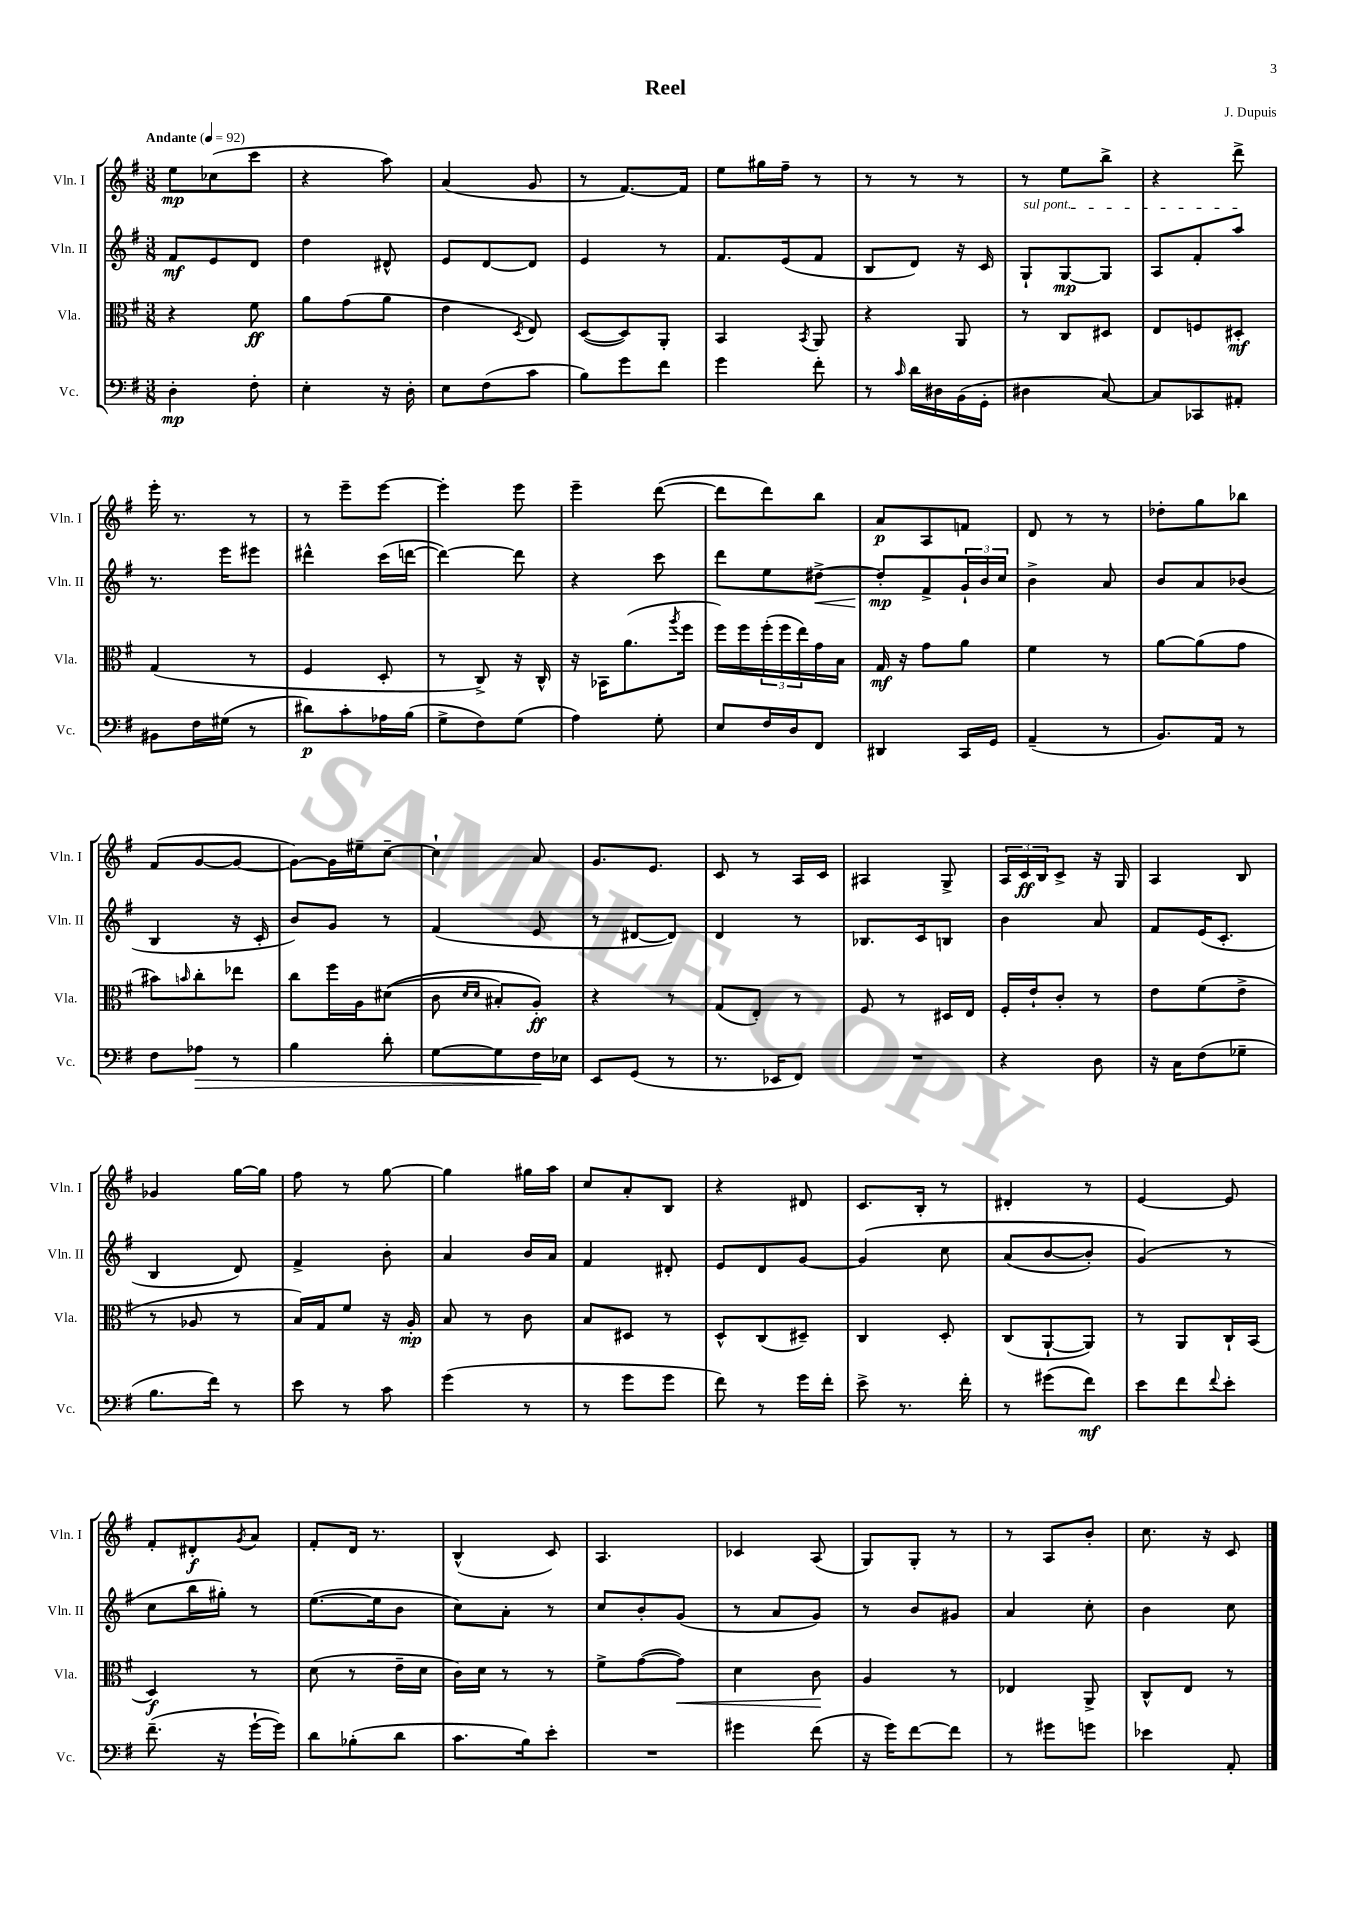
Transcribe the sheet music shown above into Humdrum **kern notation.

**kern	**kern	**kern	**kern
*staff4	*staff3	*staff2	*staff1
*clefF4	*clefC3	*clefG2	*clefG2
*k[f#]	*k[f#]	*k[f#]	*k[f#]
*M3/8	*M3/8	*M3/8	*M3/8
*MM92	*MM92	*MM92	*MM92
4D'	4r	8f#	8ee
.	.	8e	(8cc-
8F#'	8f#	8d	8ccc
=	=	=	=
4E'	8a	4dd	4r
.	(8g	.	.
16r	8a	8d#^^	8aa)
16D'	.	.	.
=	=	=	=
8E	4e	8e	(4a
(8F#	.	[8d	.
.	8qD	.	.
8c	8E)	8d]	8g
=	=	=	=
8B)	([8D	4e	8r
8g	8D])	.	[8.f#)
8f#	8AA'	8r	.
.	.	.	16f#]
=	=	=	=
4g	4BB	8.f#	8ee
.	.	.	16gg#
.	.	(16e	16ff#~
.	8qBB	.	.
8f#'	8AA	8f#	8r
=	=	=	=
8r	4r	8B	8r
16qqc	.	.	.
16d	.	8d)	8r
16D#	.	.	.
(16BB	8AA	16r	8r
16GG'	.	16c	.
=	=	=	=
4D#	8r	8G`	8r
.	8C	[8G	8ee
[8C)	8D#	8G]	8bb^
=	=	=	=
8C]	8E	8A	4r
8CC-	8F	8f#'	.
8AA#'	8D#'	8aa	8ddd^
=	=	=	=
8BB#	(4G	8.r	16eee'
.	.	.	8.r
16F#	.	.	.
(16G#	.	16eee	.
8r	8r	8eee#	8r
=	=	=	=
8d#)	4F#	4ddd#^^	8r
8c'	.	.	8eee~
16A-	8D'	(16ccc	[8eee
(16B	.	[16ddd	.
=	=	=	=
8G^	8r	4ddd_)	4eee']
8F#)	8C^)	.	.
(8G	16r	8ddd]	8eee
.	16C^^	.	.
=	=	=	=
4A)	16r	4r	4eee~
.	16BB-	.	.
.	(8.a	.	.
8G'	.	8ccc	([8ddd
.	8qaa	.	.
.	16ff#	.	.
=	=	=	=
8E	16ff#)	8ddd	8ddd]
.	16ff#	.	.
16F#	(24ff#'	8ee	8ddd)
.	24ff#	.	.
16D	.	.	.
.	24ee)	.	.
8FF#	16g	[8dd#^	8bb
.	16B	.	.
=	=	=	=
4DD#	16G	8dd#']	8a
.	16r	.	.
.	8g	8f#^	8A
16CC	8a	24g`	8f
.	.	24b	.
16GG	.	.	.
.	.	24cc	.
=	=	=	=
(4AA~	4f#	4b^	8d
.	.	.	8r
8r	8r	8a	8r
=	=	=	=
8.BB)	[8a	8b	8dd-'
.	(8a]	8a	8gg
16AA	.	.	.
8r	8g	(8b-	8bb-
=	=	=	=
8F#	8b#)	4B	(8f#
.	16qqb	.	.
8A-	8cc'	.	[8g
8r	8ee-	16r	8g_
.	.	16c'	.
=	=	=	=
4B	8cc	8b)	8g_)
.	16ff#	8g	16g]
.	16A	.	16ee#~
8d'	&((8d#	8r	[8cc~
=	=	=	=
[8G	8c	(4f#	4cc`]
.	16qqd	.	.
.	16qqd	.	.
8G]	8B#')	.	.
16F#	8A'&)	8e	8a
16E-	.	.	.
=	=	=	=
8EE	4r	8r	8.g
(8GG	.	[8d#	.
.	.	.	8.e
8r	8r	8d#])	.
=	=	=	=
8.r	(8G	4d	8c
.	8E')	.	8r
16EE-	.	.	.
8FF#)	8r	8r	16A
.	.	.	16c
=	=	=	=
4.r	8F#	8.B-	4A#
.	8r	.	.
.	.	16c	.
.	16D#	8B	8G^
.	16E	.	.
=	=	=	=
4r	16F#'	4b	24A
.	.	.	24c
.	16e`	.	.
.	.	.	24B
.	8c'	.	8c^
8D	8r	8a	16r
.	.	.	16G
=	=	=	=
16r	8e	8f#	4A
16C	.	.	.
(8F#	(8f#	(16e	.
.	.	8.c'	.
8G-~	8e^	.	8B
=	=	=	=
8.B	8r	4B	4g-
.	8A-	.	.
16f#)	.	.	.
8r	8r	8d)	[16gg
.	.	.	16gg]
=	=	=	=
8e	16B)	4f#^	8ff#
.	16G	.	.
8r	8f#	.	8r
8c	16r	8b'	[8gg
.	16A'	.	.
=	=	=	=
(4g	8B	4a	4gg]
.	8r	.	.
8r	8c	16b	16gg#
.	.	16a	16aa
=	=	=	=
8r	8B	4f#	8cc
8g	8D#	.	8a'
8g	8r	8d#'	8B
=	=	=	=
8f#)	8D^^	8e	4r
8r	(8C	8d	.
16g	8D#~)	[8g	8d#
16f#'	.	.	.
=	=	=	=
8e^	4C	&(4g]	8.c
8.r	.	.	.
.	.	.	16B'
.	8D'	8cc	8r
16f#'	.	.	.
=	=	=	=
8r	(8C	(8a	4d#'
(8g#	[8AA`	[8b	.
8f#)	8AA])	8b'])	8r
=	=	=	=
8e	8r	(4g&)	[4e
8f#	8AA	.	.
8qqf#	.	.	.
8e'	16C`	8r	8e]
.	(16BB	.	.
=	=	=	=
(8.f#~	4D)	8cc	8f#'
.	.	16bb	8d#'
16r	.	16gg#')	.
.	.	.	8qg
[16g`	8r	8r	8a
16g])	.	.	.
=	=	=	=
8d	(8d	([8.ee	8f#'
(8B-'	8r	.	16d
.	.	16ee]	8.r
8d	16e~	8b	.
.	16d	.	.
=	=	=	=
8.c	16c)	8cc)	(4B^^
.	16d	.	.
.	8r	8a'	.
16B)	.	.	.
8e'	8r	8r	8c)
=	=	=	=
4.r	8f#^	8cc	4.A
.	([8g	8b'	.
.	8g])	(8g	.
=	=	=	=
4g#	4d	8r	4c-
.	.	8a	.
(8f#	8c	8g)	(8A
=	=	=	=
16r	4A	8r	8G)
16g)	.	.	.
[8f#	.	8b	8G'
8f#]	8r	8g#	8r
=	=	=	=
8r	4E-	4a	8r
8g#	.	.	8A
8g	8AA^	8cc'	8b'
=	=	=	=
4e-	8C^^	4b	8.cc
.	8E	.	.
.	.	.	16r
8AA'	8r	8cc	8c
==	==	==	==
*-	*-	*-	*-
